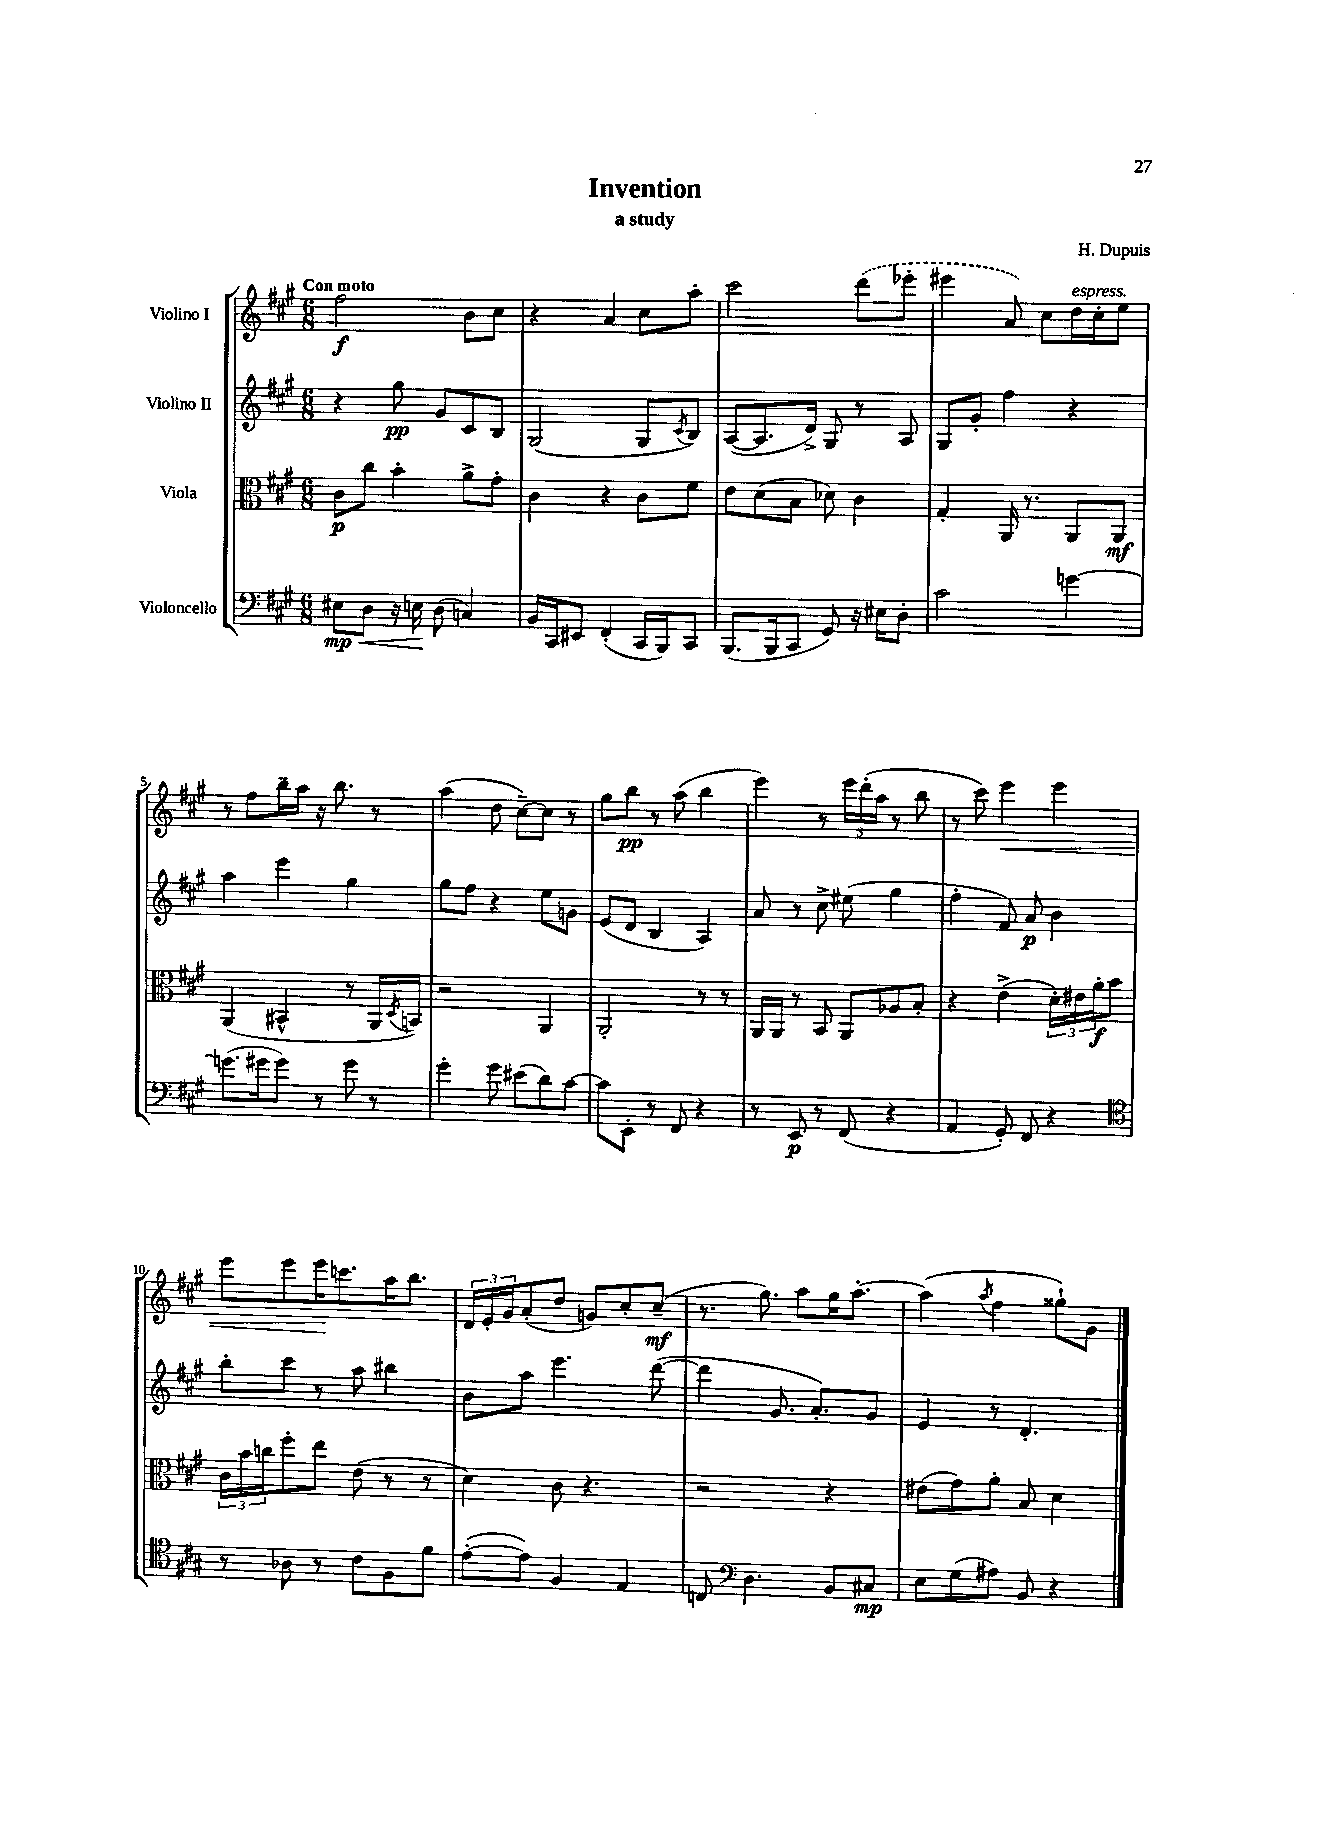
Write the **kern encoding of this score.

**kern	**dynam	**kern	**dynam	**kern	**dynam	**kern	**dynam
*part4	*part4	*part3	*part3	*part2	*part2	*part1	*part1
*staff4	*staff4	*staff3	*staff3	*staff2	*staff2	*staff1	*staff1
*I"Violoncello	*	*I"Viola	*	*I"Violino II	*	*I"Violino I	*
*clefF4	*	*clefC3	*	*clefG2	*	*clefG2	*
*k[f#c#g#]	*	*k[f#c#g#]	*	*k[f#c#g#]	*	*k[f#c#g#]	*
*M6/8	*	*M6/8	*	*M6/8	*	*M6/8	*
=1	=1	=1	=1	=1	=1	=1	=1
!	!	!	!	!	!	!LO:TX:a:B:t=Con moto	!
!	!LO:HP:b	!	!	!	!	!	!
8E#X\L	< mp	8c#\L	p	4r	.	2ff#\	f
8D\J	.	8cc#\J	.	.	.	.	.
16r	.	4b'\	.	8gg#\	pp	.	.
16En\	.	.	.	.	.	.	.
(8D\	[	.	.	8g#/L	.	.	.
4Cn/)	.	8a^\L	.	8c#/	.	8b\L	.
.	.	8g#'\J	.	8B/J	.	8cc#\J	.
=2	=2	=2	=2	=2	=2	=2	=2
16BB/LL	.	4c#\	.	(2G#/	.	4r	.
16CC#/J	.	.	.	.	.	.	.
8EE#X/J	.	.	.	.	.	.	.
(4FF#'/	.	4r	.	.	.	4a/	.
16CC#/LL	.	8c#\L	.	8G#/L	.	8cc#\L	.
16BBB/J)	.	.	.	.	.	.	.
.	.	.	.	8qc#/	.	.	.
8CC#/J	.	8f#\J	.	8B/J)	.	8aa'\J	.
=3	=3	=3	=3	=3	=3	=3	=3
(8.BBB/L	.	8e\L	.	([8A/L	.	2ccc#\	.
.	.	(8d\	.	8.A/]	.	.	.
16BBB/k	.	.	.	.	.	.	.
8CC#/J	.	8B\J	.	.	.	.	.
.	.	.	.	16d^/Jk)	.	.	.
8GG#/)	.	8d-X\)	.	8G#/	.	.	.
16r	.	4c#\	.	8r	.	(8ddd\L	.
16E#X\KL	.	.	.	.	.	.	.
8D'\J	.	.	.	8A/	.	8eee-X'\J	.
=4	=4	=4	=4	=4	=4	=4	=4
2c#\	.	4G#'/	.	8G#/L	.	4eee#X\	.
.	.	.	.	8g#'/J	.	.	.
.	.	16AA/	.	4ff#\	.	8a/)	.
.	.	8.r	.	.	.	.	.
.	.	.	.	.	.	8cc#\L	.
!	!	!	!	!	!	!LO:TX:a:i:t=espress.	!
[4gn\	.	8AA/L	.	4r	.	16dd\L	.
.	.	.	.	.	.	16cc#'\J	.
.	.	8AA/J	mf	.	.	8ee\J	.
!!LO:LB:g=z
=5	=5	=5	=5	=5	=5	=5	=5
(8.gn\L]	.	(4AA/	.	4aa\	.	8r	.
.	.	.	.	.	.	8ff#\L	.
16g#X\k	.	.	.	.	.	.	.
8g#\J)	.	4BB#X^^/	.	4eee\	.	16bb~\L	.
.	.	.	.	.	.	16aa\JJ	.
8r	.	.	.	.	.	16r	.
.	.	.	.	.	.	8.bb\	.
8g#\	.	8r	.	4gg#\	.	.	.
8r	.	16AA/LL	.	.	.	8r	.
.	.	8qD/	.	.	.	.	.
.	.	16BBn/JJ)	.	.	.	.	.
=6	=6	=6	=6	=6	=6	=6	=6
4g#'\	.	2r	.	8gg#\L	.	(4aa\	.
.	.	.	.	8ff#\J	.	.	.
8g#\	.	.	.	4r	.	8dd\	.
(8e#X\L	.	.	.	.	.	[8cc#~\L)	.
8d\)	.	4AA/	.	8ee\L	.	8cc#\J]	.
[8c#\J	.	.	.	8gn\J	.	8r	.
=7	=7	=7	=7	=7	=7	=7	=7
8c#\L]	.	2AA'/	.	(8e/L	.	8gg#\L	.
8EE'\J	.	.	.	8d/J	.	8bb\J	pp
8r	.	.	.	4B/	.	8r	.
8FF#/	.	.	.	.	.	(8aa\	.
4r	.	8r	.	4A/)	.	4bb\	.
.	.	8r	.	.	.	.	.
=8	=8	=8	=8	=8	=8	=8	=8
8r	.	16AA/LL	.	8a/	.	4eee\)	.
.	.	16AA/JJ	.	.	.	.	.
8EE/	p	8r	.	8r	.	.	.
8r	.	8BB/	.	8cc#^\	.	8r	.
(8FF#/	.	8AA/L	.	(8ee#X\	.	24eee\LL	.
.	.	.	.	.	.	(24ddd'\	.
.	.	.	.	.	.	24aa\JJ	.
4r	.	8A-X/	.	4gg#\	.	8r	.
.	.	8B'/J	.	.	.	8bb\	.
=9	=9	=9	=9	=9	=9	=9	=9
4AA/	.	4r	.	4ff#'\	.	8r	.
.	.	.	.	.	.	8ccc#\)	.
!	!	!	!	!	!	!	!LO:HP:b
8GG#'/)	.	(4e^\	.	8f#/)	.	4eee\	<
8FF#/	.	.	.	8a/	p	.	.
4r	.	24d'\LL)	.	4b\	.	4eee\	.
.	.	24e#X\	.	.	.	.	.
.	.	24a'\J	f	.	.	.	.
.	.	8b\J	.	.	.	.	.
!!LO:LB:g=z
=10	=10	=10	=10	=10	=10	=10	=10
*clefC4	*	*	*	*	*	*	*
8r	.	24c#\LL	.	8bb'\L	.	8eee\L	.
.	.	24b\	.	.	.	.	.
.	.	24ccn\J	.	.	.	.	.
8A-X\	.	8ff#'\	.	8ccc#\J	.	8eee\	.
8r	.	8ee\J	.	8r	.	16eee\K	.
.	.	.	.	.	.	8.cccn\	[
8c#\L	.	(8e\	.	8aa\	.	.	.
8F#\	.	8r	.	4bb#X\	.	16aa\K	.
.	.	.	.	.	.	8.bb\J	.
8f#\J	.	8r	.	.	.	.	.
=11	=11	=11	=11	=11	=11	=11	=11
([8e'\L	.	4d\)	.	8b\L	.	24d/LL	.
.	.	.	.	.	.	24e'/	.
.	.	.	.	.	.	24g#/J	.
8e\J])	.	.	.	8aa\J	.	(8a'/	.
4F#/	.	8c#\	.	4.eee\	.	8dd/J	.
.	.	4.r	.	.	.	8gn/L)	.
4E/	.	.	.	.	.	8cc#'/	.
.	.	.	.	([8ddd\	.	(8cc#~/J	mf
=12	=12	=12	=12	=12	=12	=12	=12
8Cn/	.	2r	.	4ddd\]	.	8.r	.
*clefF4	*	*	*	*	*	*	*
4.D\	.	.	.	.	.	.	.
.	.	.	.	.	.	8.gg#\)	.
.	.	.	.	8.g#/	.	.	.
.	.	.	.	.	.	8aa\L	.
.	.	.	.	8.a'/L)	.	.	.
8BB/L	.	4r	.	.	.	16gg#\K	.
.	.	.	.	.	.	[8.aa'\J	.
8C#X/J	mp	.	.	8g#/J	.	.	.
=13	=13	=13	=13	=13	=13	=13	=13
8E\L	.	(8e#X\L	.	4e/	.	(4aa\]	.
(8G#\	.	8g#\)	.	.	.	.	.
.	.	.	.	.	.	8qaa/	.
8A#X\J)	.	8a'\J	.	8r	.	4ff#\	.
8BB/	.	8B/	.	4.d'/	.	.	.
4r	.	4d\	.	.	.	8gg##X`\L)	.
.	.	.	.	.	.	8g#\J	.
==	==	==	==	==	==	==	==
*-	*-	*-	*-	*-	*-	*-	*-
